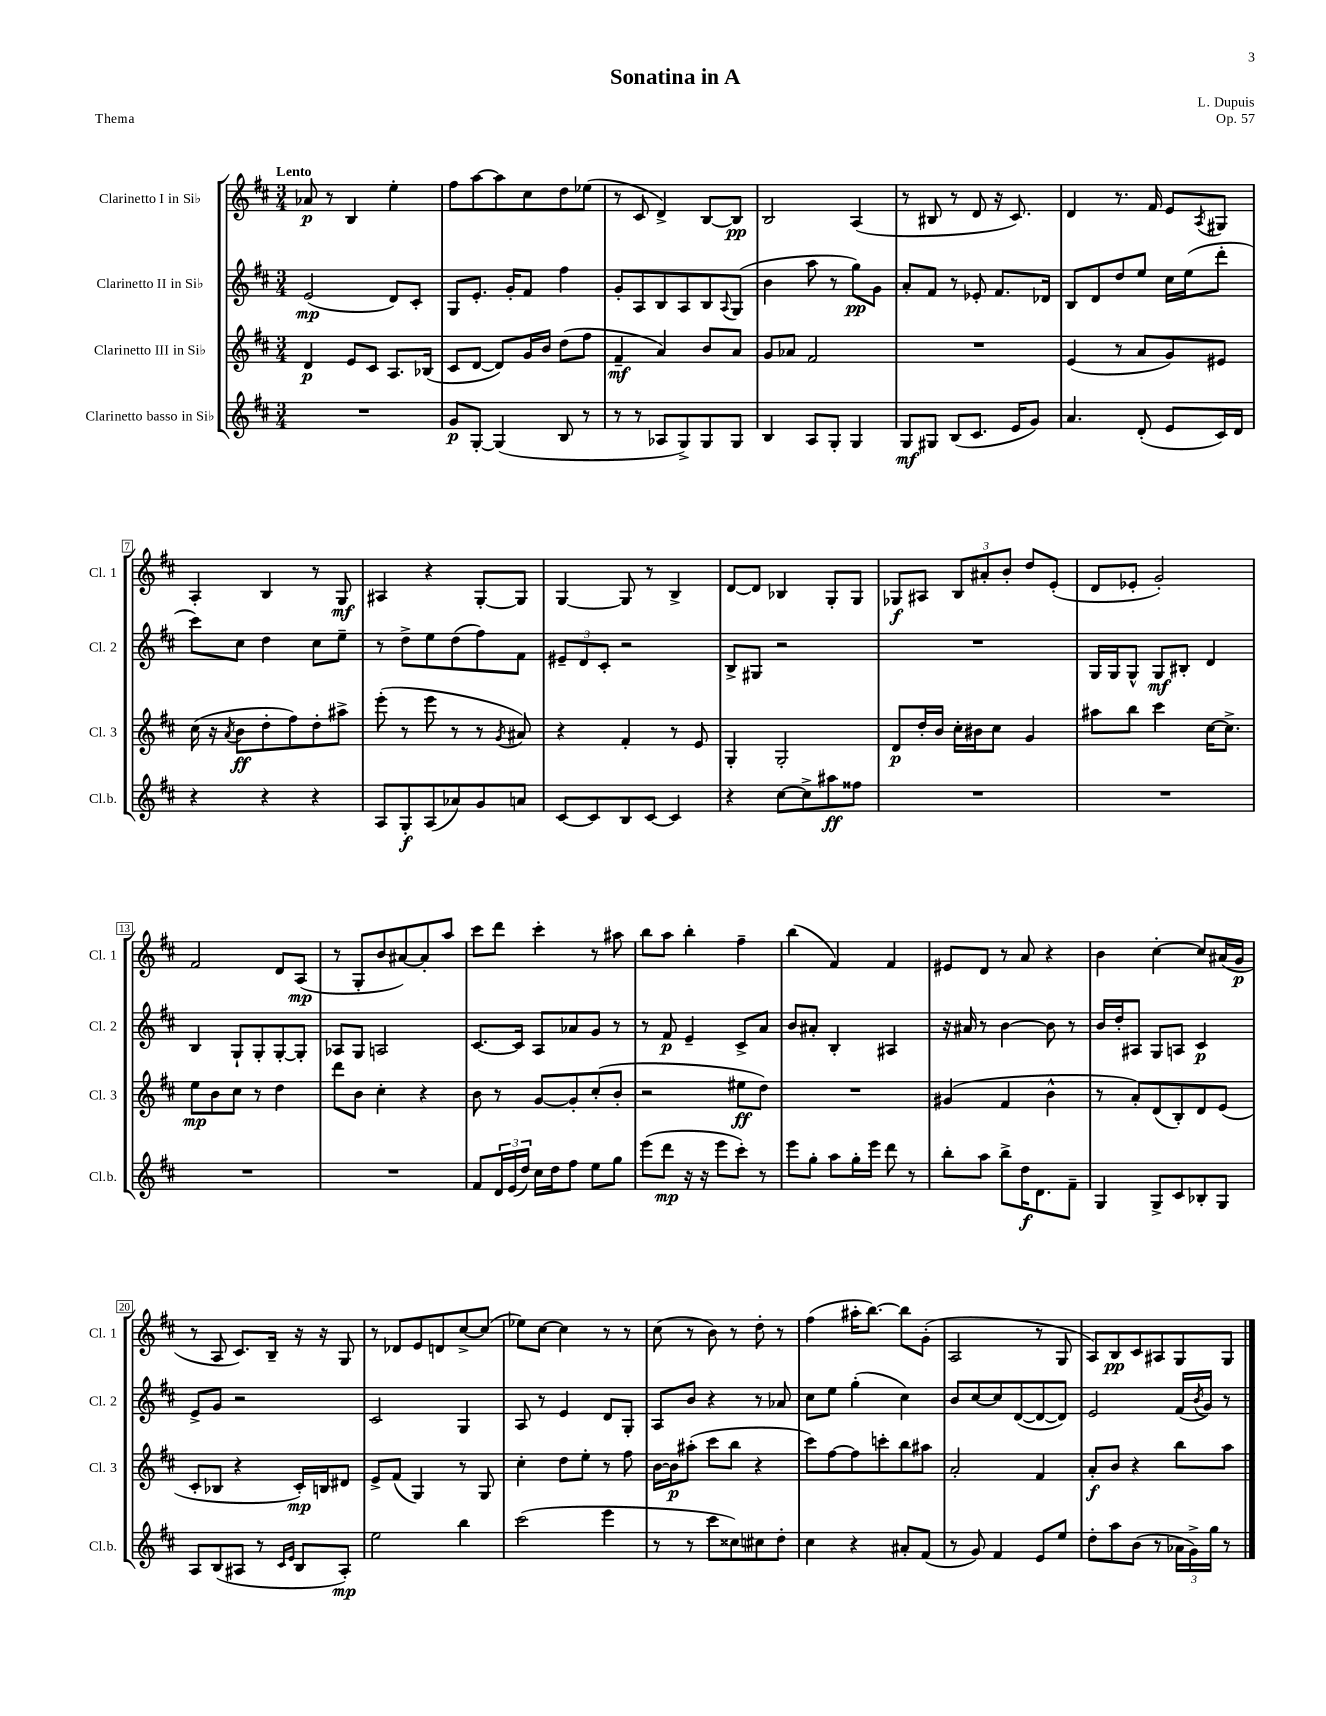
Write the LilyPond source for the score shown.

\header { title = "Sonatina in A" composer = "L. Dupuis" opus = "Op. 57" piece = "Thema" }
<<
\new StaffGroup <<
\new Staff = "s0" \with { instrumentName = "Clarinetto I in Sib" shortInstrumentName = "Cl. 1" } {
    \clef treble \key d \major \numericTimeSignature \time 3/4 \tempo "Lento"
    aes'8\p r8 b4 e''4-. |
    fis''8 a''8~ a''8 cis''8 d''8 ees''8( |
    r8 cis'8 d'4->) b8~ b8\pp |
    b2 a4( |
    r8 bis8 r8 d'8 r16 cis'8.) |
    d'4 r8. fis'16 e'8 \acciaccatura { a8 } gis8 |
    a4-. b4 r8 g8\mf |
    ais4 r4 g8~-. g8 |
    g4~ g8 r8 b4-> |
    d'8~ d'8 bes4 g8-. g8 |
    ges8\f ais8 \tuplet 3/2 { b8 ais'8-. b'8-. } d''8 e'8-.( |
    d'8 ees'8-. g'2-.) |
    fis'2 d'8 a8\mp( |
    r8 g8-. b'8 ais'8~) ais'8-. a''8 |
    cis'''8 d'''8 cis'''4-. r8 ais''8 |
    b''8 a''8 b''4-. fis''4-- |
    b''4( fis'4) fis'4 |
    eis'8 d'8 r8 a'8 r4 |
    b'4 cis''4~-. cis''8 ais'16( g'16\p |
    r8 a8 cis'8.) b16-- r16 r16 g8 |
    r8 des'8 e'8 d'8 cis''8~-> cis''8( |
    ees''8) cis''8~ cis''4 r8 r8 |
    cis''8( r8 b'8) r8 d''8-. r8 |
    fis''4( ais''16-. b''8.~) b''8 g'8-.( |
    a2 r8 g8 |
    a8) b8\pp cis'8 ais8 g8 g8 \bar "|." |
}
\new Staff = "s1" \with { instrumentName = "Clarinetto II in Sib" shortInstrumentName = "Cl. 2" } {
    \clef treble \key d \major \numericTimeSignature \time 3/4
    e'2\mp( d'8) cis'8-. |
    g8 e'8.-. g'16-. fis'8 fis''4 |
    g'8-. a8 b8 a8 b8 \appoggiatura { a8 } g8( |
    b'4 a''8 r8 g''8\pp) g'8 |
    a'8-. fis'8 r8 ees'8-. fis'8. des'16 |
    b8 d'8 d''8 e''8 cis''16 e''16( d'''8-. |
    cis'''8) cis''8 d''4 cis''8 e''8-- |
    r8 d''8-> e''8 d''8( fis''8) fis'8 |
    \tuplet 3/2 { eis'8-- d'8 cis'8-. } r2 |
    b8-> gis8 r2 |
    R2. |
    g16 g16 g8-^ g8\mf bis8-. d'4 |
    b4 g8-! g8-. g8~-. g8-. |
    aes8 g8 a2 |
    cis'8.~ cis'16 a8 aes'8 g'8 r8 |
    r8 fis'8\p e'4-- cis'8-> a'8 |
    b'8 ais'8-. b4-. ais4 |
    r16 ais'16 r8 b'4~ b'8 r8 |
    b'16 d''16-. ais8 g8 a8 cis'4\p |
    e'8-> g'8 r2 |
    cis'2 g4 |
    a8 r8 e'4 d'8 g8-. |
    a8 b'8 r4 r8 aes'8 |
    cis''8 e''8 g''4-.( cis''4) |
    b'8 cis''8~ cis''8 d'8~( d'8~ d'8) |
    e'2 fis'16( \acciaccatura { b'8 } g'16) r8 \bar "|." |
}
\new Staff = "s2" \with { instrumentName = "Clarinetto III in Sib" shortInstrumentName = "Cl. 3" } {
    \clef treble \key d \major \numericTimeSignature \time 3/4
    d'4\p e'8 cis'8 a8. bes16( |
    cis'8 d'8~ d'8) g'16 b'16 d''8( fis''8 |
    fis'4--\mf a'4) b'8 a'8 |
    g'8 aes'8 fis'2 |
    R2. |
    e'4( r8 a'8 g'8) eis'8 |
    cis''16( r16 \acciaccatura { a'8 } b'8\ff d''8-. fis''8) d''8-. ais''8-> |
    e'''8-.( r8 e'''8 r8 r8 \acciaccatura { g'8 } ais'8) |
    r4 fis'4-. r8 e'8 |
    g4-. g2-. |
    d'8\p d''16-. b'16 cis''16-. bis'16 cis''8 g'4 |
    ais''8 b''8 cis'''4 cis''16~ cis''8.-> |
    e''8\mp b'8 cis''8 r8 d''4 |
    d'''8 b'8 cis''4-. r4 |
    b'8 r8 g'8~ g'8-. cis''8-.( b'8-. |
    r2 eis''8\ff d''8) |
    R2. |
    gis'4( fis'4 b'4-^ |
    r8 a'8-.) d'8( b8-.) d'8 e'8( |
    cis'8-. bes8 r4 cis'16-.\mp) b16 dis'8 |
    e'8-> fis'8( g4) r8 g8 |
    cis''4-. d''8 e''8-. r8 fis''8 |
    b'16~ b'16\p ais''8-.( cis'''8 b''8 r4 |
    cis'''8) fis''8~ fis''8 c'''8-. b''8 ais''8 |
    a'2-. fis'4 |
    a'8-.\f b'8 r4 b''8 a''8 \bar "|." |
}
\new Staff = "s3" \with { instrumentName = "Clarinetto basso in Sib" shortInstrumentName = "Cl.b." } {
    \clef treble \key d \major \numericTimeSignature \time 3/4
    R2. |
    g'8\p g8~-. g4( b8 r8 |
    r8 r8 aes8 g8->) g8 g8 |
    b4 a8 g8-. g4 |
    g8\mf gis8 b8( cis'8. e'16 g'8) |
    a'4. d'8-.( e'8 cis'16) d'16 |
    r4 r4 r4 |
    a8 g8-.\f a8( aes'8) g'8 a'8 |
    cis'8~ cis'8 b8 cis'8~ cis'4 |
    r4 cis''8~ cis''8-> ais''8\ff fisis''8 |
    R2. |
    R2. |
    R2. |
    R2. |
    fis'8 \tuplet 3/2 { d'16 e'16( d''16) } cis''16 d''16 fis''8 e''8 g''8 |
    e'''8( d'''8\mp r16 r16 e'''8 cis'''8-.) r8 |
    e'''8 g''8-. a''8 g''16-. e'''16 d'''8 r8 |
    b''8-. a''8 b''8-> d''16\f d'8. fis'8-- |
    g4 g8-> cis'8 bes8-. g8 |
    a8 b8( ais8 r8 \grace { cis'16 e'16 } b8 ais8-.\mp) |
    e''2 b''4 |
    cis'''2( e'''4 |
    r8 r8 cis'''8 cisis''8) cis''8 d''8-. |
    cis''4 r4 ais'8-. fis'8( |
    r8 g'8) fis'4 e'8 e''8 |
    d''8-. a''8 b'8( r8 \tuplet 3/2 { aes'16 g'16->) g''16 } r8 \bar "|." |
}
>>
>>
\layout { \context { \Score \override BarNumber.stencil = #(make-stencil-boxer 0.1 0.3 ly:text-interface::print) } }
